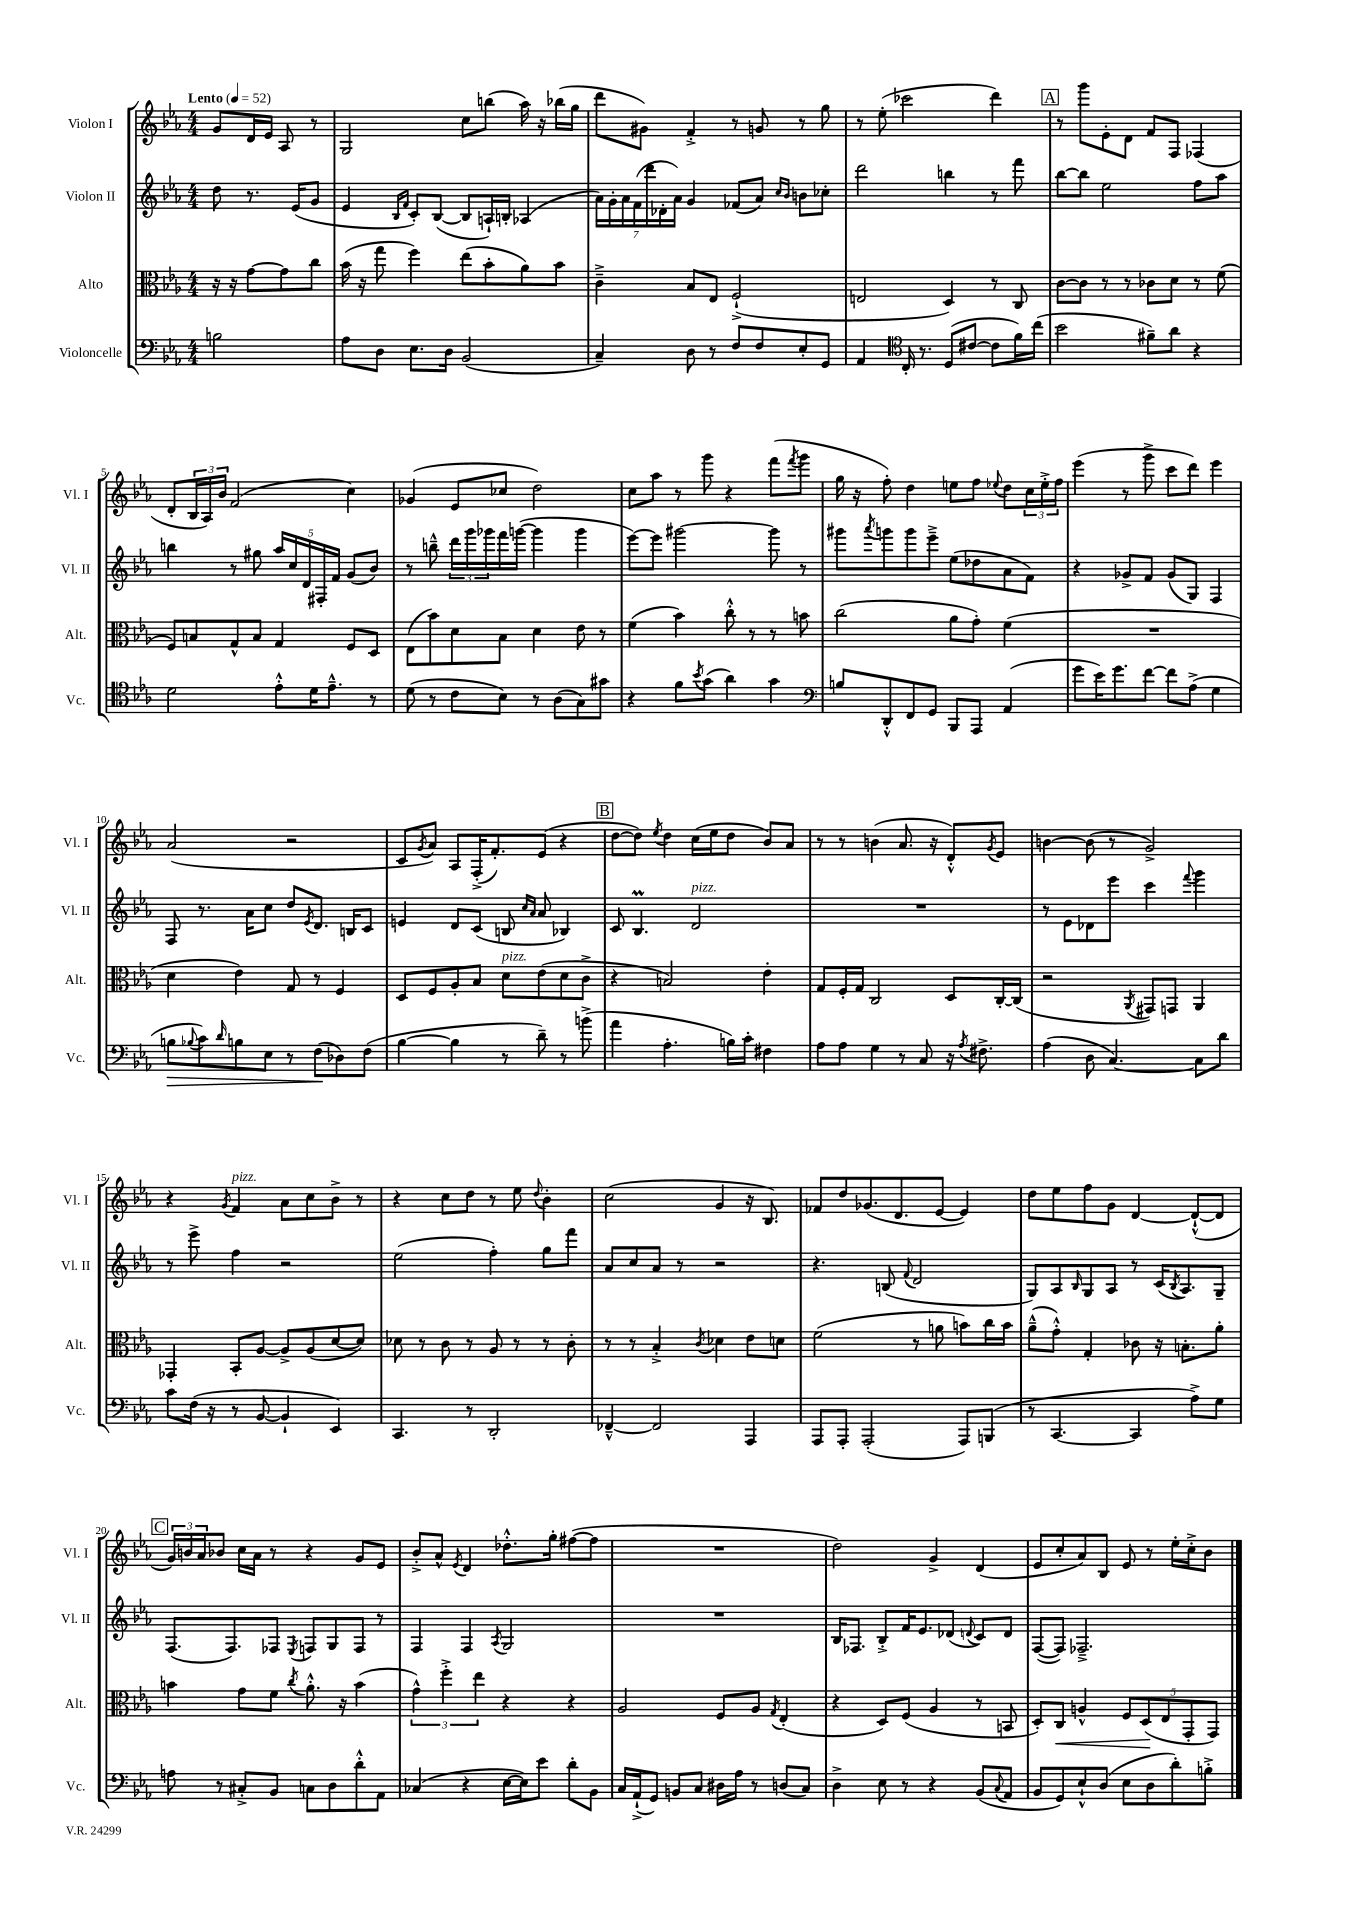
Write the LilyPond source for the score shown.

<<
\new StaffGroup <<
\new Staff = "s0" \with { instrumentName = "Violon I" shortInstrumentName = "Vl. I" } {
    \clef treble \key ees \major \numericTimeSignature \time 4/4 \partial 2 \tempo "Lento" 4 = 52
    g'8 d'16 ees'16 aes8 r8 |
    g2 c''8 b''8( aes''16) r16 bes''16( g''16 |
    d'''8 gis'8) f'4-.-> r8 g'8 r8 g''8 |
    r8 ees''8-.( ces'''2 d'''4) |
    \mark \markup { \box "A" } r8 g'''8 ees'8-. d'8 f'8 f8 fes4( |
    d'8-. \tuplet 3/2 { bes16 aes16) bes'16 } f'2( c''4) |
    ges'4( ees'8 ces''8 d''2) |
    c''8 aes''8 r8 g'''8 r4 f'''8( \acciaccatura { f'''8 } g'''8 |
    g''16 r16 f''8-.) d''4 e''8 f''8 \appoggiatura { ees''8 } d''8 \tuplet 3/2 { c''16 ees''16-.-> f''16 } |
    ees'''4( r8 g'''8-> c'''8 d'''8) ees'''4 |
    aes'2( r2 |
    c'8 \acciaccatura { g'8 } aes'8) aes8 f16-.->( f'8.-.) ees'8( r4 |
    \mark \markup { \box "B" } d''8~ d''8) \acciaccatura { ees''8 } d''4 c''16( ees''16 d''8 bes'8) aes'8 |
    r8 r8 b'4( aes'8. r16 d'8-.-^) \acciaccatura { g'8 } ees'8 |
    b'4~ b'8( r8 g'2->) |
    r4 \acciaccatura { g'8 } f'4^\markup { \italic "pizz." } aes'8 c''8 bes'8-> r8 |
    r4 c''8 d''8 r8 ees''8 \appoggiatura { d''8 } bes'4-. |
    c''2( g'4 r16 bes8.) |
    fes'8 d''8 ges'8.( d'8. ees'8~ ees'4) |
    d''8 ees''8 f''8 g'8 d'4~ d'8~-!-^( d'8 |
    \mark \markup { \box "C" } \tuplet 3/2 { g'16) b'16 aes'16 } bes'8 c''16 aes'16 r8 r4 g'8 ees'8 |
    bes'8-.-> aes'8-^ \acciaccatura { ees'8 } d'4 des''8.-.-^ g''16-. fis''8~( fis''8 |
    R1 |
    d''2) g'4-> d'4( |
    ees'8 c''8-. aes'8) bes8 ees'8 r8 ees''16-. c''16-.-> bes'8 \bar "|." |
}
\new Staff = "s1" \with { instrumentName = "Violon II" shortInstrumentName = "Vl. II" } {
    \clef treble \key ees \major \numericTimeSignature \time 4/4 \partial 2
    d''8 r8. ees'16( g'8 |
    ees'4 \grace { bes16 f'16 } c'8-.) bes8~( bes8 a16-!) b16-. aes4( |
    \tuplet 7/4 { aes'16) g'16-. aes'16 f'16( d'''16 des'16-. aes'16) } g'4 fes'8( aes'8) \grace { c''16 bes'16 } b'8 ces''8-. |
    d'''2 b''4 r8 f'''8 |
    \mark \markup { \box "A" } bes''8~ bes''8 ees''2 f''8 aes''8 |
    b''4 r8 gis''8 \tuplet 5/4 { aes''16 c''16 d'16 fis16-. f'16 } g'8( bes'8) |
    r8 b''8---^ \tuplet 3/2 { d'''16 g'''16 ges'''16 } f'''16 g'''16~( g'''4 g'''4 |
    ees'''8~) ees'''8 gis'''2~ gis'''8 r8 |
    gis'''8 \acciaccatura { aes'''8 } g'''8 g'''8 ees'''8---> ees''8( des''8 aes'8 f'8) |
    r4 ges'8-> f'8 ges'8( g8) f4 |
    f8 r8. aes'16 c''8 d''8 \acciaccatura { ees'8 } d'8. b16 c'8 |
    e'4 d'8 c'8( b8 \grace { c''16 aes'16 } aes'8 bes4) |
    \mark \markup { \box "B" } c'8 bes4.\prall d'2^\markup { \italic "pizz." } |
    R1 |
    r8 ees'8 des'8 ees'''8 c'''4 \appoggiatura { f'''8 } g'''4 |
    r8 ees'''8-> f''4 r2 |
    ees''2( f''4-.) g''8 f'''8 |
    aes'8 c''8 aes'8 r8 r2 |
    r4. b8( \appoggiatura { f'8 } d'2 |
    g8) aes8 \grace { bes16 } g8 aes8 r8 c'16( \acciaccatura { bes8 } aes8.) g8-- |
    \mark \markup { \box "C" } f8.( f8.) fes8 \acciaccatura { ees8 } f8 g8 f8 r8 |
    f4 f4 \acciaccatura { aes8 } g2 |
    R1 |
    bes16 fes8. bes8-.-> f'16 ees'8. des'8( \appoggiatura { d'8 } c'8) d'8 |
    f8~( f8) fes2.---> \bar "|." |
}
\new Staff = "s2" \with { instrumentName = "Alto" shortInstrumentName = "Alt." } {
    \clef alto \key ees \major \numericTimeSignature \time 4/4 \partial 2
    r16 r16 g'8~ g'8 c''8 |
    bes'16( r16 g''8 f''4) ees''8( bes'8-. aes'8) bes'8 |
    c'4---> bes8 ees8 f2-!->( |
    e2 d4) r8 c8 |
    \mark \markup { \box "A" } c'8~ c'8 r8 r8 ces'8 d'8 r8 f'8( |
    f8) b8 g8-^ b8 g4 f8 d8 |
    ees8( bes'8) d'8 bes8 d'4 ees'8 r8 |
    f'4( bes'4) c''8-.-^ r8 r8 b'8 |
    c''2( aes'8 g'8-.) f'4( |
    R1 |
    d'4 ees'4) g8 r8 f4 |
    d8 f8 aes8-. bes8 d'8^\markup { \italic "pizz." } ees'8( d'8 c'8-> |
    \mark \markup { \box "B" } r4 b2) ees'4-. |
    g8 f16-. g16 c2 d8 c16~-. c16( |
    r2 \acciaccatura { aes,8 } gis,8) g,8 aes,4 |
    ges,4-. bes,8-. aes8~ aes8-> aes8( d'8~ d'8) |
    des'8 r8 c'8 r8 aes8 r8 r8 c'8-. |
    r8 r8 bes4-.-> \acciaccatura { c'8 } des'4 ees'8 d'8 |
    f'2( r8 a'8 b'8) c''16 b'16 |
    aes'8---^( g'8-.-^) g4-. ces'8 r16 b8.-. aes'8-. |
    \mark \markup { \box "C" } b'4 g'8 f'8 \acciaccatura { c''8 } aes'8.-.-^ r16 b'4( |
    \tuplet 3/2 { g'4-^) f''4-.-> ees''4 } r4 r4 |
    aes2 f8 aes8 \acciaccatura { g8 } ees4-.( |
    r4 d8) f8( aes4 r8 b,8 |
    d8-.) c8\< a4-^ \tuplet 5/4 { f8 d8\!( ees8 g,8-. g,8) } \bar "|." |
}
\new Staff = "s3" \with { instrumentName = "Violoncelle" shortInstrumentName = "Vc." } {
    \clef bass \key ees \major \numericTimeSignature \time 4/4 \partial 2
    b2 |
    aes8 d8 ees8. d16 bes,2( |
    c4--) d8 r8 f8 f8 ees8-. g,8 |
    aes,4 \clef tenor c16-. r8. d8( cis'8~ cis'8 f'16) c''16( |
    \mark \markup { \box "A" } bes'2 fis'8--) aes'8 r4 |
    d'2 ees'8-.-^ d'16 ees'8.---^ r8 |
    d'8( r8 c'8 bes8) r8 aes8( g8) gis'8 |
    r4 f'8 \acciaccatura { bes'8 } g'8( aes'4) g'4 |
    \clef bass b8 d,8-.-^ f,8 g,8 bes,,8 aes,,8 aes,4( |
    g'8 ees'16) g'8. f'8~ f'8 aes8->( g4 |
    b8\> \appoggiatura { bes8 } c'8) \grace { d'16 } b8 ees8 r8 f8\!( des8) f8( |
    bes4~ bes4 r8 d'8--) r8 b'8->( |
    \mark \markup { \box "B" } aes'4 aes4.-. b16) c'16-. fis4 |
    aes8 aes8 g4 r8 c8 r16 \acciaccatura { aes8 } fis8.-> |
    aes4( d8 c4.~) c8 d'8 |
    c'8 f16( r16 r8 bes,8~ bes,4-! ees,4) |
    c,4. r8 d,2-. |
    fes,4~---^ fes,2 aes,,4 |
    aes,,8 aes,,8-. aes,,2-.( aes,,8) b,,8( |
    r8 c,4.~ c,4 aes8->) g8 |
    \mark \markup { \box "C" } a8 r8 cis8-.-> bes,8 c8 d8 d'8-.-^ aes,8 |
    ces4( r4 ees16~ ees16) ees'8 d'8-. bes,8 |
    c16 aes,16-!->( g,8) b,8 c8 dis16 aes16 r8 d8( c8) |
    d4-> ees8 r8 r4 bes,8( \appoggiatura { c8 } aes,8 |
    bes,8 g,8) ees8-!-^ d8( ees8 d8 d'8-.) b8-.-> \bar "|." |
}
>>
>>
